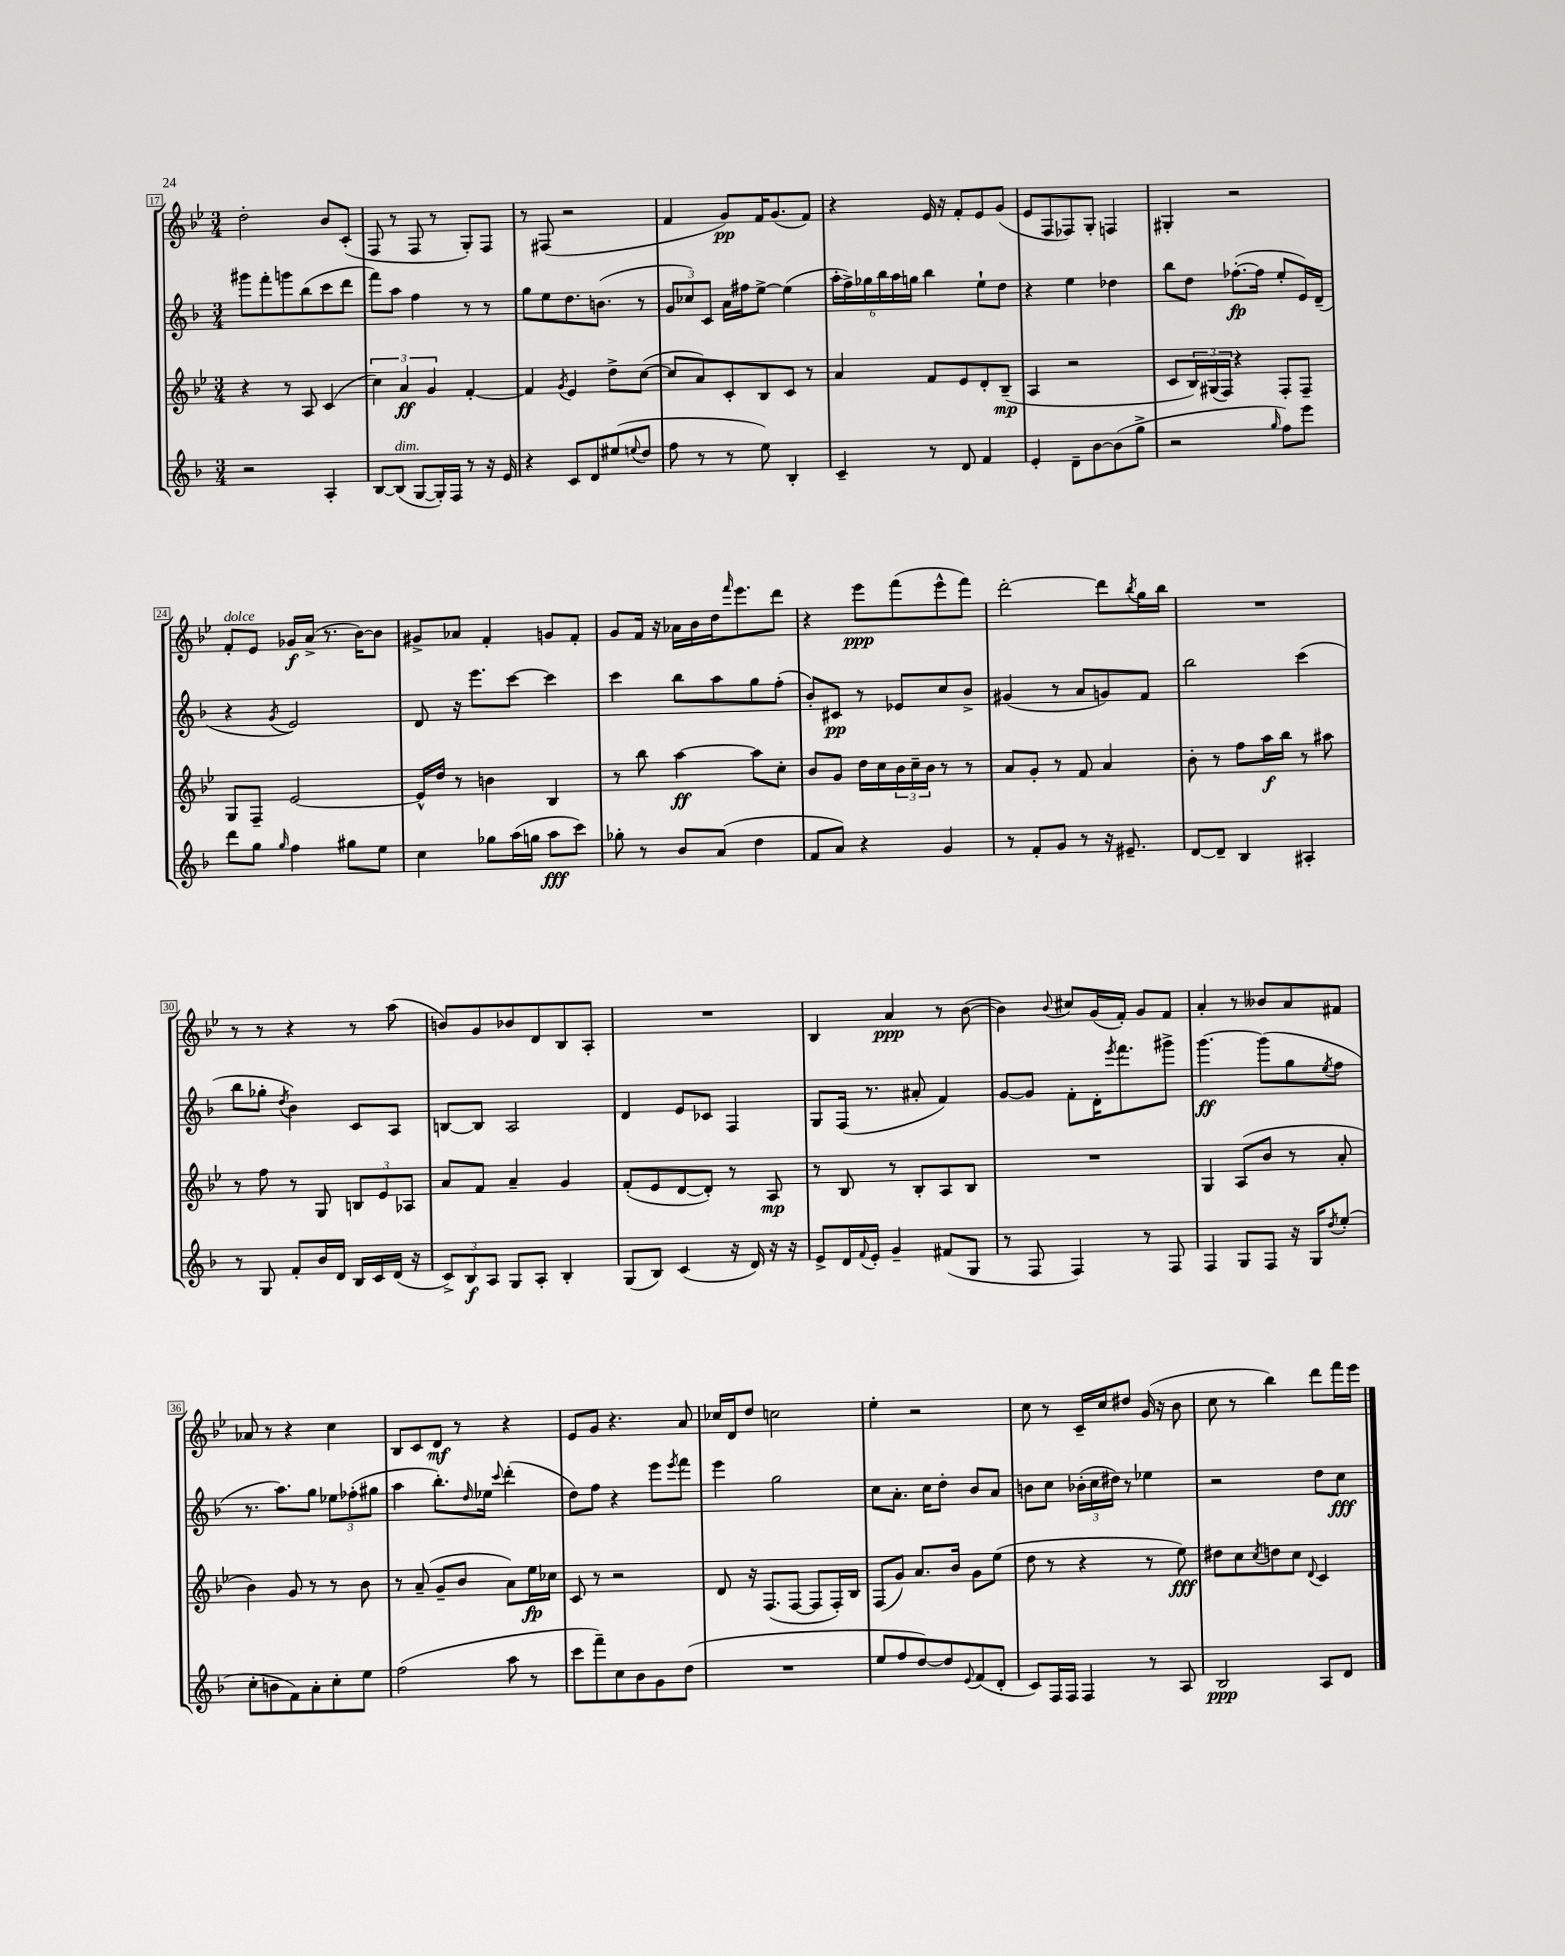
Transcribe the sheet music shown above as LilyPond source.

<<
\new StaffGroup <<
\new Staff = "s0" {
    \clef treble \key bes \major \numericTimeSignature \time 3/4
    d''2-. bes'8 c'8-.( |
    f8 r8 f8 r8 g8-.) f8 |
    r8 fis8( r2 |
    f'4 g'8\pp) f'16 g'8.( f'8) |
    r4 ees'16 r16 f'8-. ees'8 g'8( |
    ees'8 f8 fes8) g8-. f4 |
    gis4-. r2 |
    f'8-.^\markup { \italic "dolce" } ees'8 ges'16\f a'16->( r8. bes'16~) bes'8 |
    gis'8-> aes'8 f'4-. g'8 f'8-. |
    g'8 f'16 r16 aes'16 bes'16 d''16 \grace { f'''16 } ees'''8. d'''8 |
    r4 ees'''8\ppp f'''8( ees'''8-^ f'''8) |
    d'''2~-. d'''8 \acciaccatura { bes''8 } g''16 bes''16 |
    R2. |
    r8 r8 r4 r8 a''8( |
    b'8) g'8 bes'8 d'8 bes8 a8-. |
    R2. |
    bes4 a'4\ppp r8 bes'8~( |
    bes'4) \appoggiatura { bes'8 } cis''8 g'16( f'16-.) g'8 f'8 |
    a'4-. r8 beses'8 a'8 fis'8 |
    aes'8 r8 r4 c''4 |
    bes8 c'8 d'8\mf r8 r4 |
    ees'8 g'8 r4. a'8 |
    ces''16 d'16 d''8 c''2 |
    ees''4-. r2 |
    c''8 r8 c'16-- c''16 dis''8 g'16( r16 bes'8 |
    c''8 r8 bes''4) d'''8 f'''16 ees'''16 \bar "|." |
}
\new Staff = "s1" {
    \clef treble \key f \major \numericTimeSignature \time 3/4
    gis'''8 f'''8-. g'''8 bes''8( c'''8 d'''8 |
    f'''8) a''8 f''4 r8 r8 |
    g''8 e''8 d''8. b'8.( r8 |
    \tuplet 3/2 { g'8 ces''8) c'8 } a'16 fis''16 e''8~-> e''4( |
    \tuplet 6/4 { a''16-. f''16->) ges''16 bes''16 a''16 g''16 } bes''4 e''8-! d''8 |
    r4 e''4 des''4 |
    bes''8 d''8 fes''8.~-.\fp( fes''16 e''8-. e'16) d'16--( |
    r4 \acciaccatura { g'8 } e'2) |
    d'8 r16 e'''8. c'''8~ c'''4 |
    c'''4 bes''8 a''8 g''8 f''8-.( |
    bes'8-.) cis'8\pp r8 ees'8 c''8 bes'8-> |
    gis'4( r8 a'8 g'8) f'8 |
    bes''2 c'''4( |
    bes''8 ges''8-. \acciaccatura { d''8 } bes'4) c'8 a8 |
    b8~ b8 a2 |
    d'4 e'8 ces'8 f4 |
    g8 f16( r8. ais'8-. f'4) |
    g'8~ g'8 f'8-. d'16-. \acciaccatura { e'''8 } f'''8. gis'''8-> |
    g'''4.~\ff g'''8( g''8 \acciaccatura { e''8 } f''8 |
    r8. a''8.) g''8 \tuplet 3/2 { ees''8 fes''8-.( gis''8 } |
    a''4 bes''8.-.) \grace { d''16 } ees''16 \appoggiatura { c'''8 } d'''4-.( |
    d''8) f''8 r4 e'''8 \acciaccatura { e'''8 } f'''8 |
    e'''4 g''2 |
    c''8 a'8.-. c''16 d''8-. bes'8 a'8 |
    b'8 c''8 \tuplet 3/2 { bes'16-.( c''16 dis''16) } r8 ees''4 |
    r2 d''8 c''8\fff \bar "|." |
}
\new Staff = "s2" {
    \clef treble \key bes \major \numericTimeSignature \time 3/4
    r4 r8 a8 c'4( |
    \tuplet 3/2 { c''4) a'4\ff g'4 } f'4~-. |
    f'4 \acciaccatura { g'8 } ees'4 d''8-> c''8~( |
    c''8 a'8) c'8-. bes8 c'8 r8 |
    a'4 f'8 ees'8 d'8-. bes8--\mp( |
    a4 r2 |
    c'8 \tuplet 3/2 { bes16) gis16( f16) } r4 f8-. f8-- |
    g8 f8-- ees'2~ |
    ees'16-^ d''16 r8 b'4 bes4 |
    r8 bes''8 a''4~\ff a''8 c''8-. |
    bes'8 g'8 d''16 c''16 \tuplet 3/2 { bes'16 c''16-- bes'16 } r8 r8 |
    a'8 g'8-. r8 f'8 a'4 |
    bes'8-. r8 f''8 a''16\f bes''16 r8 ais''8 |
    r8 f''8 r8 g8 \tuplet 3/2 { b8 ees'8 aes8 } |
    a'8 f'8 a'4-- g'4 |
    f'8-.( ees'8 d'8~ d'8-.) r8 a8\mp |
    r8 bes8 r8 bes8-. a8 bes8 |
    R2. |
    g4 a8( bes'8 r8 a'8-. |
    bes'4) g'8 r8 r8 bes'8 |
    r8 a'8--( g'8-- bes'8 a'8) ees''16\fp ces''16 |
    c'8 r8 r2 |
    d'8 r16 f8.( f8~ f8 f16-.) bes16 |
    f8( g'8) a'8. bes'16 g'8 ees''8( |
    d''8 r8 r4 r8 ees''8\fff) |
    dis''8 c''8 \acciaccatura { c''8 } d''8 c''8 \appoggiatura { d'8 } c'4 \bar "|." |
}
\new Staff = "s3" {
    \clef treble \key f \major \numericTimeSignature \time 3/4
    r2 a4-. |
    bes8~ bes8^\markup { \italic "dim." }( g8~ g16-.) f16 r8 r16 e'16 |
    r4 c'8 d'8 eis''8( \appoggiatura { e''8 } d''8 |
    f''8 r8 r8 e''8) bes4-. |
    c'4-- r8 d'8 f'4 |
    e'4-. d'8-- bes'8~ bes'8( g''8-> |
    r2 \grace { g''16 } f''8) e'''8 |
    d'''8 g''8 \grace { g''16 } f''4 gis''8 e''8 |
    c''4 ges''8 a''16( g''16 a''8\fff c'''8) |
    ges''8-. r8 bes'8 a'8( d''4 |
    f'8 a'8) r4 g'4 |
    r8 f'8-. g'8 r8 r16 eis'8.-- |
    d'8~ d'8-- bes4 ais4-. |
    r8 g8 f'8-. bes'16 d'16 bes16 c'16 d'16( r16 |
    \tuplet 3/2 { c'8->) bes8\f a8 } g8 a8-. bes4-. |
    g8( bes8) c'4( r16 d'16) r16 r16 |
    e'8-> d'16 \appoggiatura { f'8 } e'16-. g'4-- fis'8( g8 |
    r8 f8 f4) r8 f8 |
    f4 g8 f8 r16 g16 \acciaccatura { d''8 } e''8-.( |
    c''8-. b'8 f'8) a'8-. c''8-. e''8 |
    f''2( a''8 r8 |
    c'''8 f'''8--) c''8 bes'8 g'8 d''8( |
    R2. |
    e''8 f''8 d''8~) d''8 \appoggiatura { e'8 } f'8( d'8-. |
    c'8) f16 f16 f4 r8 a8 |
    bes2\ppp a8 d'8 \bar "|." |
}
>>
>>
\layout { \context { \Score currentBarNumber = #17 \override BarNumber.stencil = #(make-stencil-boxer 0.1 0.3 ly:text-interface::print) } }
